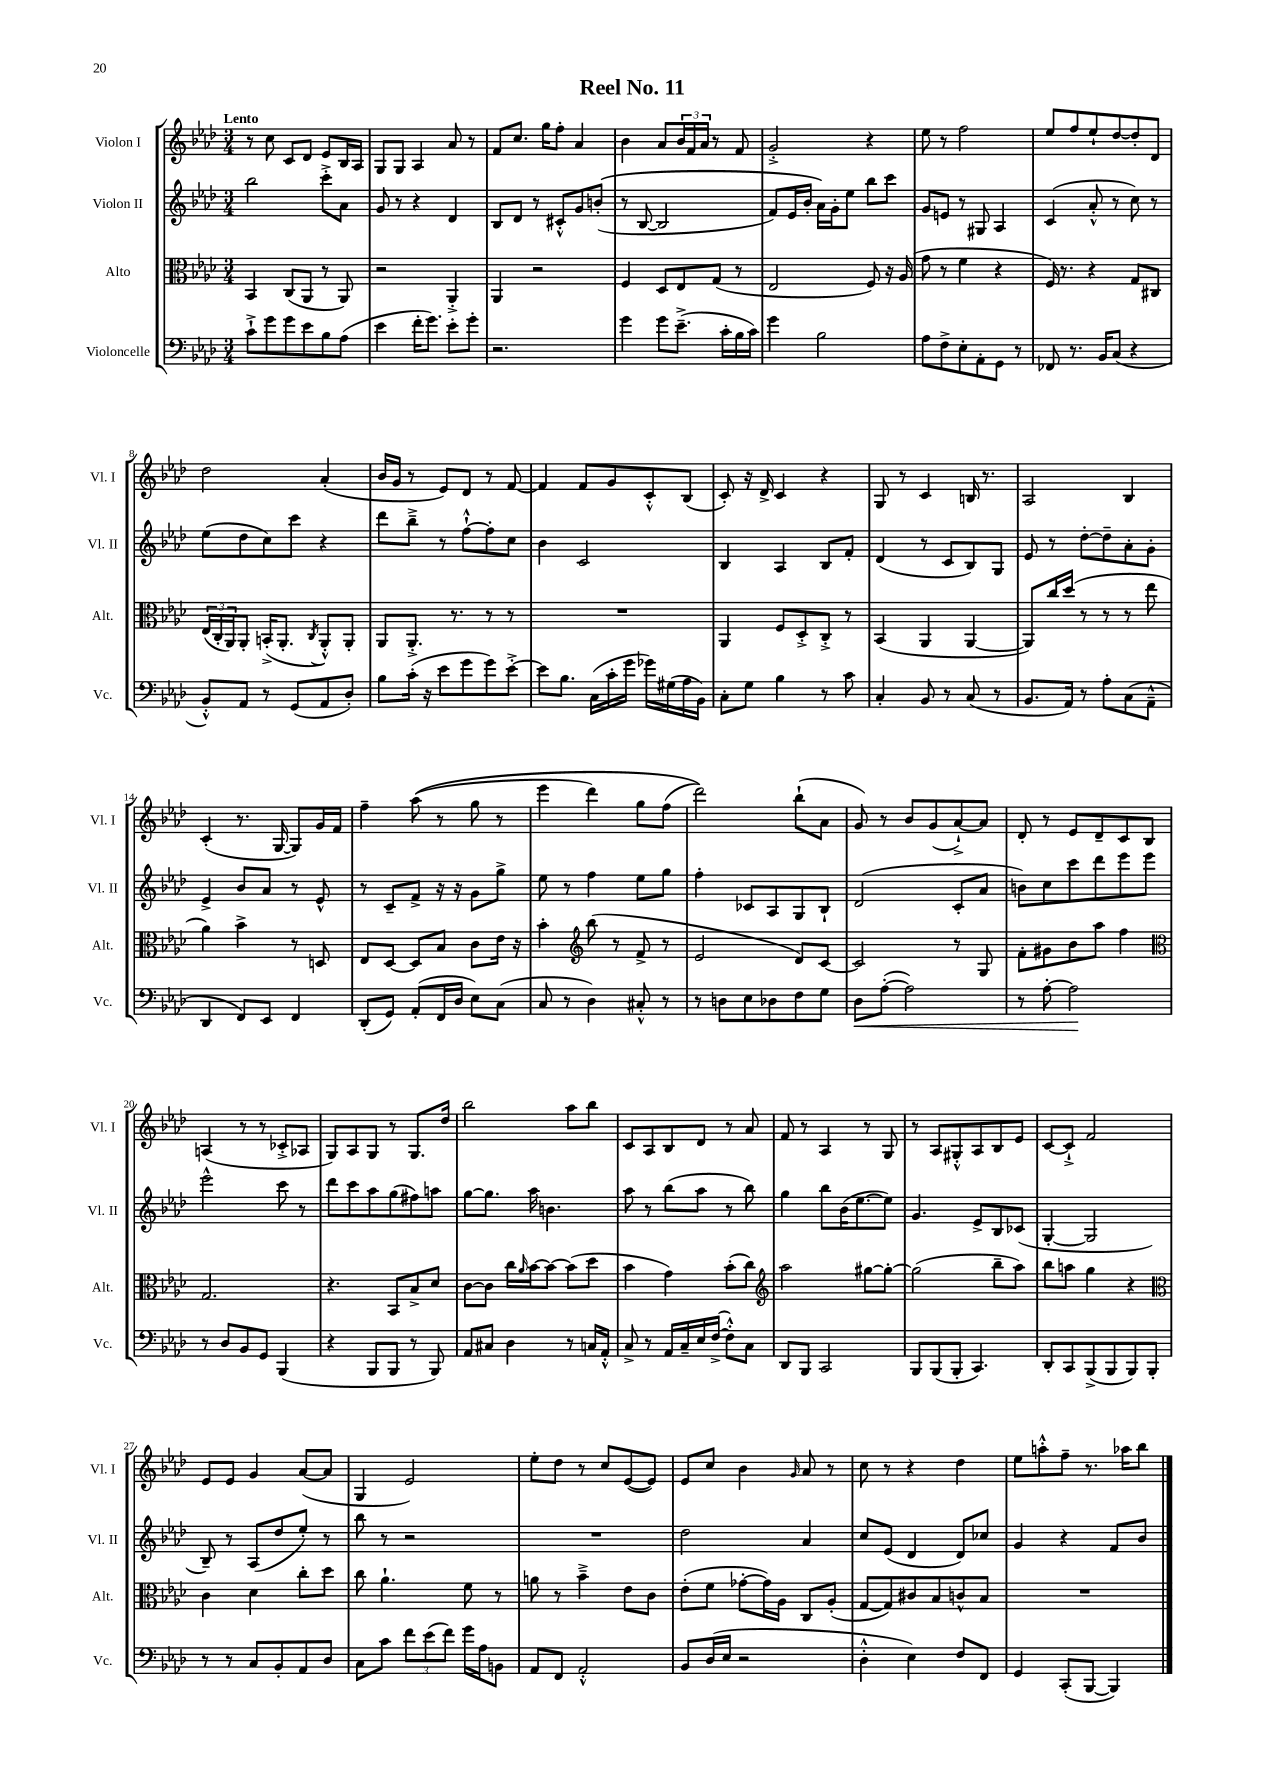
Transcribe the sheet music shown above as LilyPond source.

\header { title = "Reel No. 11" }
<<
\new StaffGroup <<
\new Staff = "s0" \with { instrumentName = "Violon I" shortInstrumentName = "Vl. I" } {
    \clef treble \key aes \major \numericTimeSignature \time 3/4 \tempo "Lento"
    r8 c''8 c'8 des'8 ees'8 bes16 aes16 |
    g8 g8 aes4 aes'8 r8 |
    f'8 c''8. g''16 f''8-. aes'4 |
    bes'4 aes'8 \tuplet 3/2 { bes'16 f'16 aes'16 } r8 f'8 |
    g'2-.-> r4 |
    ees''8 r8 f''2 |
    ees''8 f''8 ees''8-! des''8~ des''8-. des'8 |
    des''2 aes'4-.( |
    bes'16 g'16 r8 ees'8) des'8 r8 f'8~ |
    f'4 f'8 g'8 c'8-.-^ bes8( |
    c'8-.) r16 des'16-> c'4 r4 |
    g8 r8 c'4 b16 r8. |
    aes2 bes4 |
    c'4-.( r8. g16~ g8) g'16 f'16 |
    f''4-- aes''8(\( r8 g''8 r8 |
    ees'''4 des'''4) g''8 f''8( |
    des'''2)\) bes''8-!( aes'8 |
    g'8) r8 bes'8 g'8( aes'8~-!->) aes'8 |
    des'8-. r8 ees'8 des'8-- c'8 bes8 |
    a4( r8 r8 ces'8-.-> aes8 |
    g8) aes8 g8 r8 g8. des''16 |
    bes''2 aes''8 bes''8 |
    c'8 aes8 bes8 des'8 r8 aes'8 |
    f'8 r8 aes4 r8 g8 |
    r8 aes8 gis8-.-^ aes8 bes8 ees'8 |
    c'8~ c'8-!-> f'2 |
    ees'8 ees'8 g'4 aes'8~( aes'8 |
    g4 ees'2) |
    ees''8-. des''8 r8 c''8 ees'8~( ees'8) |
    ees'8 c''8 bes'4 \grace { g'16 } aes'8 r8 |
    c''8 r8 r4 des''4 |
    ees''8 a''8-.-^ f''8-- r8. aes''16 bes''8 \bar "|." |
}
\new Staff = "s1" \with { instrumentName = "Violon II" shortInstrumentName = "Vl. II" } {
    \clef treble \key aes \major \numericTimeSignature \time 3/4
    bes''2 c'''8-.-> aes'8 |
    g'8 r8 r4 des'4 |
    bes8 des'8 r8 cis'8-.-^ g'8 b'8-.(\( |
    r8 bes8~ bes2 |
    f'8) ees'16 bes'16-. aes'16\) g'16-. ees''8 bes''8 c'''8 |
    g'8 e'8 r8 gis8 aes4 |
    c'4( aes'8-.-^ r8 c''8) r8 |
    ees''8( des''8 c''8) c'''8 r4 |
    des'''8 bes''8---> r8 f''8~-!-^ f''8-. c''8 |
    bes'4 c'2 |
    bes4 aes4 bes8 f'8-. |
    des'4( r8 c'8 bes8) g8 |
    ees'8 r8 des''8~-. des''8-- aes'8-. g'8-. |
    ees'4-> bes'8 aes'8 r8 ees'8-^ |
    r8 c'8-- f'8-> r16 r16 g'8 g''8-> |
    ees''8 r8 f''4 ees''8 g''8 |
    f''4-. ces'8 aes8 g8 bes8-! |
    des'2( c'8-. aes'8 |
    b'8) c''8 c'''8 des'''8 ees'''8 ees'''8 |
    ees'''2-^ c'''8 r8 |
    des'''8 c'''8 aes''8 g''8( fis''8) a''8 |
    g''8~ g''8. aes''16 b'4. |
    aes''8 r8 bes''8( aes''8 r8 bes''8) |
    g''4 bes''8 bes'16( ees''8.~ ees''8) |
    g'4. ees'8-> bes8 ces'8( |
    g4~-. g2 |
    bes8--) r8 aes8( des''8 ees''8-.) r8 |
    bes''8 r8 r2 |
    R2. |
    des''2 aes'4 |
    c''8 ees'8( des'4 des'8) ces''8 |
    g'4 r4 f'8 bes'8 \bar "|." |
}
\new Staff = "s2" \with { instrumentName = "Alto" shortInstrumentName = "Alt." } {
    \clef alto \key aes \major \numericTimeSignature \time 3/4
    bes,4 c8( aes,8 r8 aes,8) |
    r2 aes,4-.-> |
    aes,4 r2 |
    f4 des8 ees8 g8( r8 |
    ees2 f8) r16 aes16( |
    g'8 r8 f'4 r4 |
    f16) r8. r4 g8 cis8 |
    \tuplet 3/2 { ees16( c16-. aes,16) } aes,8-. b,16-.->( aes,8.-. \acciaccatura { c8 } aes,8-.-^) aes,8-. |
    aes,8 aes,8.-.-> r8. r8 r8 |
    R2. |
    aes,4 f8 des8-.-> c8-.-> r8 |
    bes,4( aes,4 aes,4~ |
    aes,8) c''16 des''16( r8 r8 r8 ees''8 |
    aes'4) bes'4-> r8 d8 |
    ees8 des8~ des8 bes8 c'8 ees'16 r16 |
    bes'4-. \clef treble bes''8( r8 f'8-> r8 |
    ees'2 des'8) c'8~ |
    c'2 r8 g8 |
    f'8-. gis'8 bes'8 aes''8 f''4 |
    \clef alto g2. |
    r4. bes,8 bes8-> des'8 |
    c'8~ c'8 c''16 \grace { aes'16 } bes'16~ bes'8~ bes'8( des''8 |
    bes'4 g'4) bes'8-.( c''8) |
    \clef treble aes''2 gis''8~ gis''8~-. |
    gis''2( bes''8-- aes''8) |
    bes''8 a''8 g''4 r4 |
    \clef alto c'4 des'4 c''8-. des''8 |
    c''8 aes'4.-! f'8 r8 |
    a'8 r8 bes'4---> ees'8 c'8 |
    ees'8-.( f'8 ges'8~-. ges'16) aes16 c8 aes8-.( |
    g8~ g8) cis'8 bes8 c'8-^ bes8 |
    R2. \bar "|." |
}
\new Staff = "s3" \with { instrumentName = "Violoncelle" shortInstrumentName = "Vc." } {
    \clef bass \key aes \major \numericTimeSignature \time 3/4
    c'8-!-> g'8 g'8 ees'8 bes8 aes8( |
    ees'4 f'16-. g'8.) ees'8-. g'8-. |
    r2. |
    g'4 g'8 ees'8.--->( c'16-. bes16 c'16) |
    g'4 bes2 |
    aes8 f8-> ees8-. aes,8-. g,8 r8 |
    fes,8 r8. bes,16 c8( r4 |
    bes,8-.-^) aes,8 r8 g,8( aes,8 des8-.) |
    bes8 c'16-.( r16 ees'8 g'8 g'8) ees'8~-.-> |
    ees'8 bes8. c16( c'16-. g'16 ges'16) gis16( aes16 bes,16) |
    c8-. g8 bes4 r8 c'8 |
    c4-. bes,8 r8 c8( r8 |
    bes,8. aes,16) r8 aes8-. c8( aes,8---^ |
    des,4 f,8) ees,8 f,4 |
    des,8-.( g,8) aes,8-.( f,16 des16 ees8) c8( |
    c8 r8 des4) cis8-.-^ r8 |
    r8 d8 ees8 des8 f8 g8 |
    des8\< aes8~-.( aes2) |
    r8 aes8~-. aes2\! |
    r8 des8 bes,8 g,8 bes,,4( |
    r4 bes,,8 bes,,8 r8 bes,,8) |
    aes,8 cis8 des4 r8 c16 aes,16-.-^ |
    c8-> r8 aes,16 c16-- ees16 f16~->( f8-.-^) c8 |
    des,8 bes,,8 c,2 |
    bes,,8 bes,,8( bes,,8-. c,4.) |
    des,8-. c,8 bes,,8->( bes,,8 bes,,8) bes,,8-. |
    r8 r8 c8 bes,8-. aes,8 des8 |
    c8 c'8 \tuplet 3/2 { f'8 ees'8( f'8) } g'16 aes16 b,8 |
    aes,8 f,8 aes,2-.-^ |
    bes,8 des16( ees16 r2 |
    des4-.-^ ees4) f8 f,8 |
    g,4 c,8-.( bes,,8~ bes,,4) \bar "|." |
}
>>
>>
